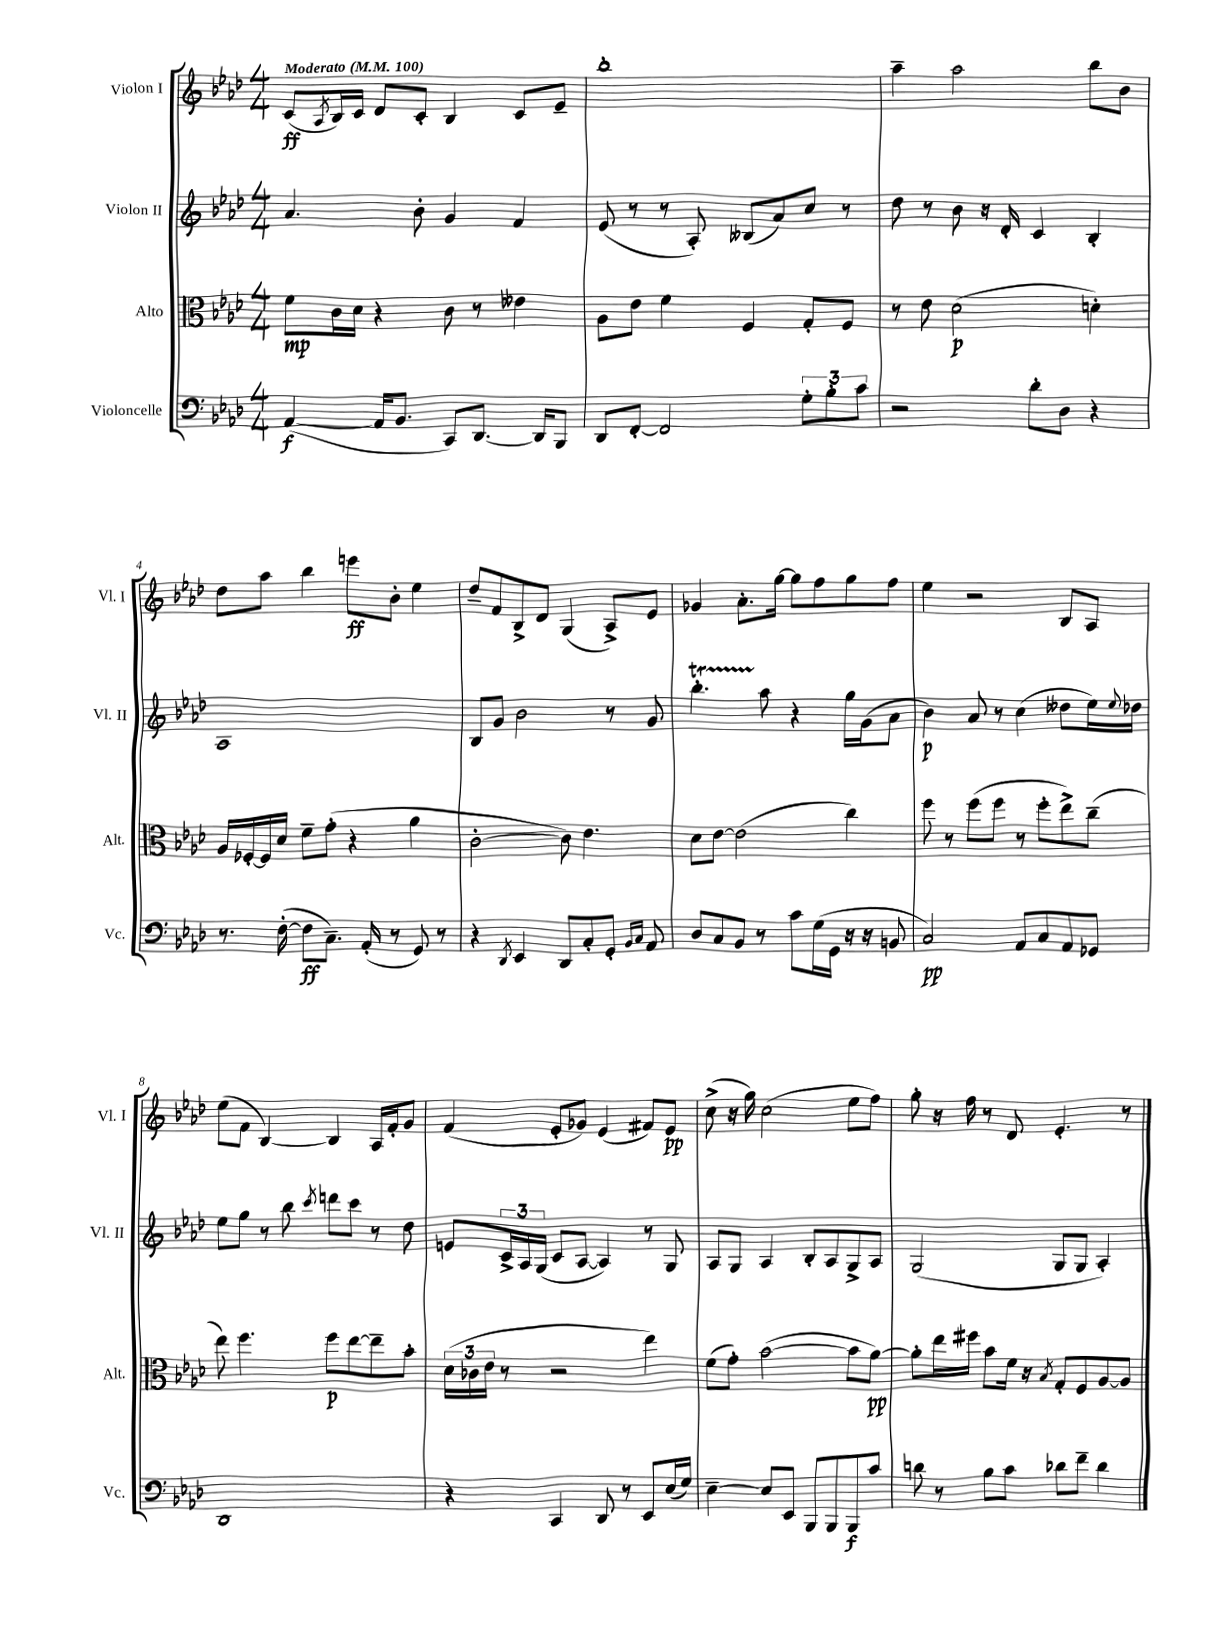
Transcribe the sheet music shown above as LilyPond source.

<<
\new StaffGroup <<
\new Staff = "s0" \with { instrumentName = "Violon I" shortInstrumentName = "Vl. I" } {
    \clef treble \key aes \major \numericTimeSignature \time 4/4 \tempo "Moderato" 4 = 100
    c'8\ff( \acciaccatura { aes8 } bes16) c'16 des'8 c'8-. bes4 c'8 ees'8-- |
    bes''1-. |
    aes''4-- aes''2 bes''8 bes'8 |
    des''8 aes''8 bes''4 e'''8\ff bes'8-. ees''4 |
    des''8-- f'8 bes8-> des'8 g4( aes8->) ees'8 |
    ges'4 aes'8.-. g''16~ g''8 f''8 g''8 f''8 |
    ees''4 r2 bes8 aes8 |
    ees''8( f'8 bes4~) bes4 aes16 f'16-. g'8 |
    f'4( ees'8-. ges'8) ees'4( fis'8) ees'8\pp |
    c''8->( r16 g''16) c''2( ees''8 f''8) |
    g''8-. r16 f''16 r8 des'8 ees'4.-. r8 \bar "|." |
}
\new Staff = "s1" \with { instrumentName = "Violon II" shortInstrumentName = "Vl. II" } {
    \clef treble \key aes \major \numericTimeSignature \time 4/4
    aes'4. bes'8-. g'4 f'4 |
    ees'8( r8 r8 aes8-.) beses8( aes'8) c''8 r8 |
    des''8 r8 bes'8 r16 des'16-. c'4 bes4-. |
    aes1 |
    bes8 g'8 bes'2 r8 g'8 |
    bes''4.-.\startTrillSpan aes''8\stopTrillSpan r4 g''16 g'16( aes'8 |
    bes'4\p) aes'8 r8 c''4( deses''8 ees''16) \appoggiatura { ees''8 } des''16 |
    ees''8 g''8 r8 bes''8 \acciaccatura { c'''8 } d'''8 c'''8 r8 des''8 |
    e'8 \tuplet 3/2 { c'16-> aes16 g16( } c'8 aes8~ aes4) r8 g8 |
    aes8 g8 aes4 bes8-. aes8 g8-> aes8 |
    g2( g8 g8 aes4-.) \bar "|." |
}
\new Staff = "s2" \with { instrumentName = "Alto" shortInstrumentName = "Alt." } {
    \clef alto \key aes \major \numericTimeSignature \time 4/4
    f'8\mp c'16 des'16 r4 c'8 r8 eeses'4 |
    aes8 ees'8 f'4 f4 g8-. f8 |
    r8 ees'8 des'2\p( d'4-.) |
    aes16 fes16~-. fes16 des'16 f'8-- g'8-.( r4 aes'4 |
    c'2~-. c'8) ees'4. |
    des'8 ees'8~ ees'2( c''4) |
    f''8 r8 f''8( f''8 r8 f''8-. ees''8->) c''8--( |
    ees''8) f''4. f''8\p ees''8~ ees''8-- bes'8-. |
    \tuplet 3/2 { des'16( ces'16 ees'16 } r8 r2 ees''4) |
    f'8( g'8-.) bes'2~( bes'8 aes'8~\pp) |
    aes'8-. ees''16 fis''16 bes'8 f'16 r16 \acciaccatura { bes8 } g8-. f8 aes8~ aes8 \bar "|." |
}
\new Staff = "s3" \with { instrumentName = "Violoncelle" shortInstrumentName = "Vc." } {
    \clef bass \key aes \major \numericTimeSignature \time 4/4
    aes,4~\f( aes,16 bes,8. c,8) des,8.~ des,16 bes,,8 |
    des,8 f,8~-. f,2 \tuplet 3/2 { g8-. bes8-. c'8 } |
    r2 des'8-. des8 r4 |
    r8. f16~-.( f8\ff c8.--) aes,16-.( r8 g,8) r8 |
    r4 \acciaccatura { des,8 } ees,4 des,8 c8-. g,8-. \grace { bes,16 c16 } aes,8 |
    des8 c8 bes,8 r8 c'8 g16( g,16 r16 r16 b,8 |
    c2\pp) aes,8 c8 aes,8 ges,8 |
    des,1 |
    r4 c,4 des,8 r8 ees,8 ees16( g16) |
    ees4~-- ees8 ees,8 bes,,8 bes,,8 bes,,8\f c'8 |
    d'8 r8 bes8 c'8 des'8 f'8-- des'4 \bar "|." |
}
>>
>>
